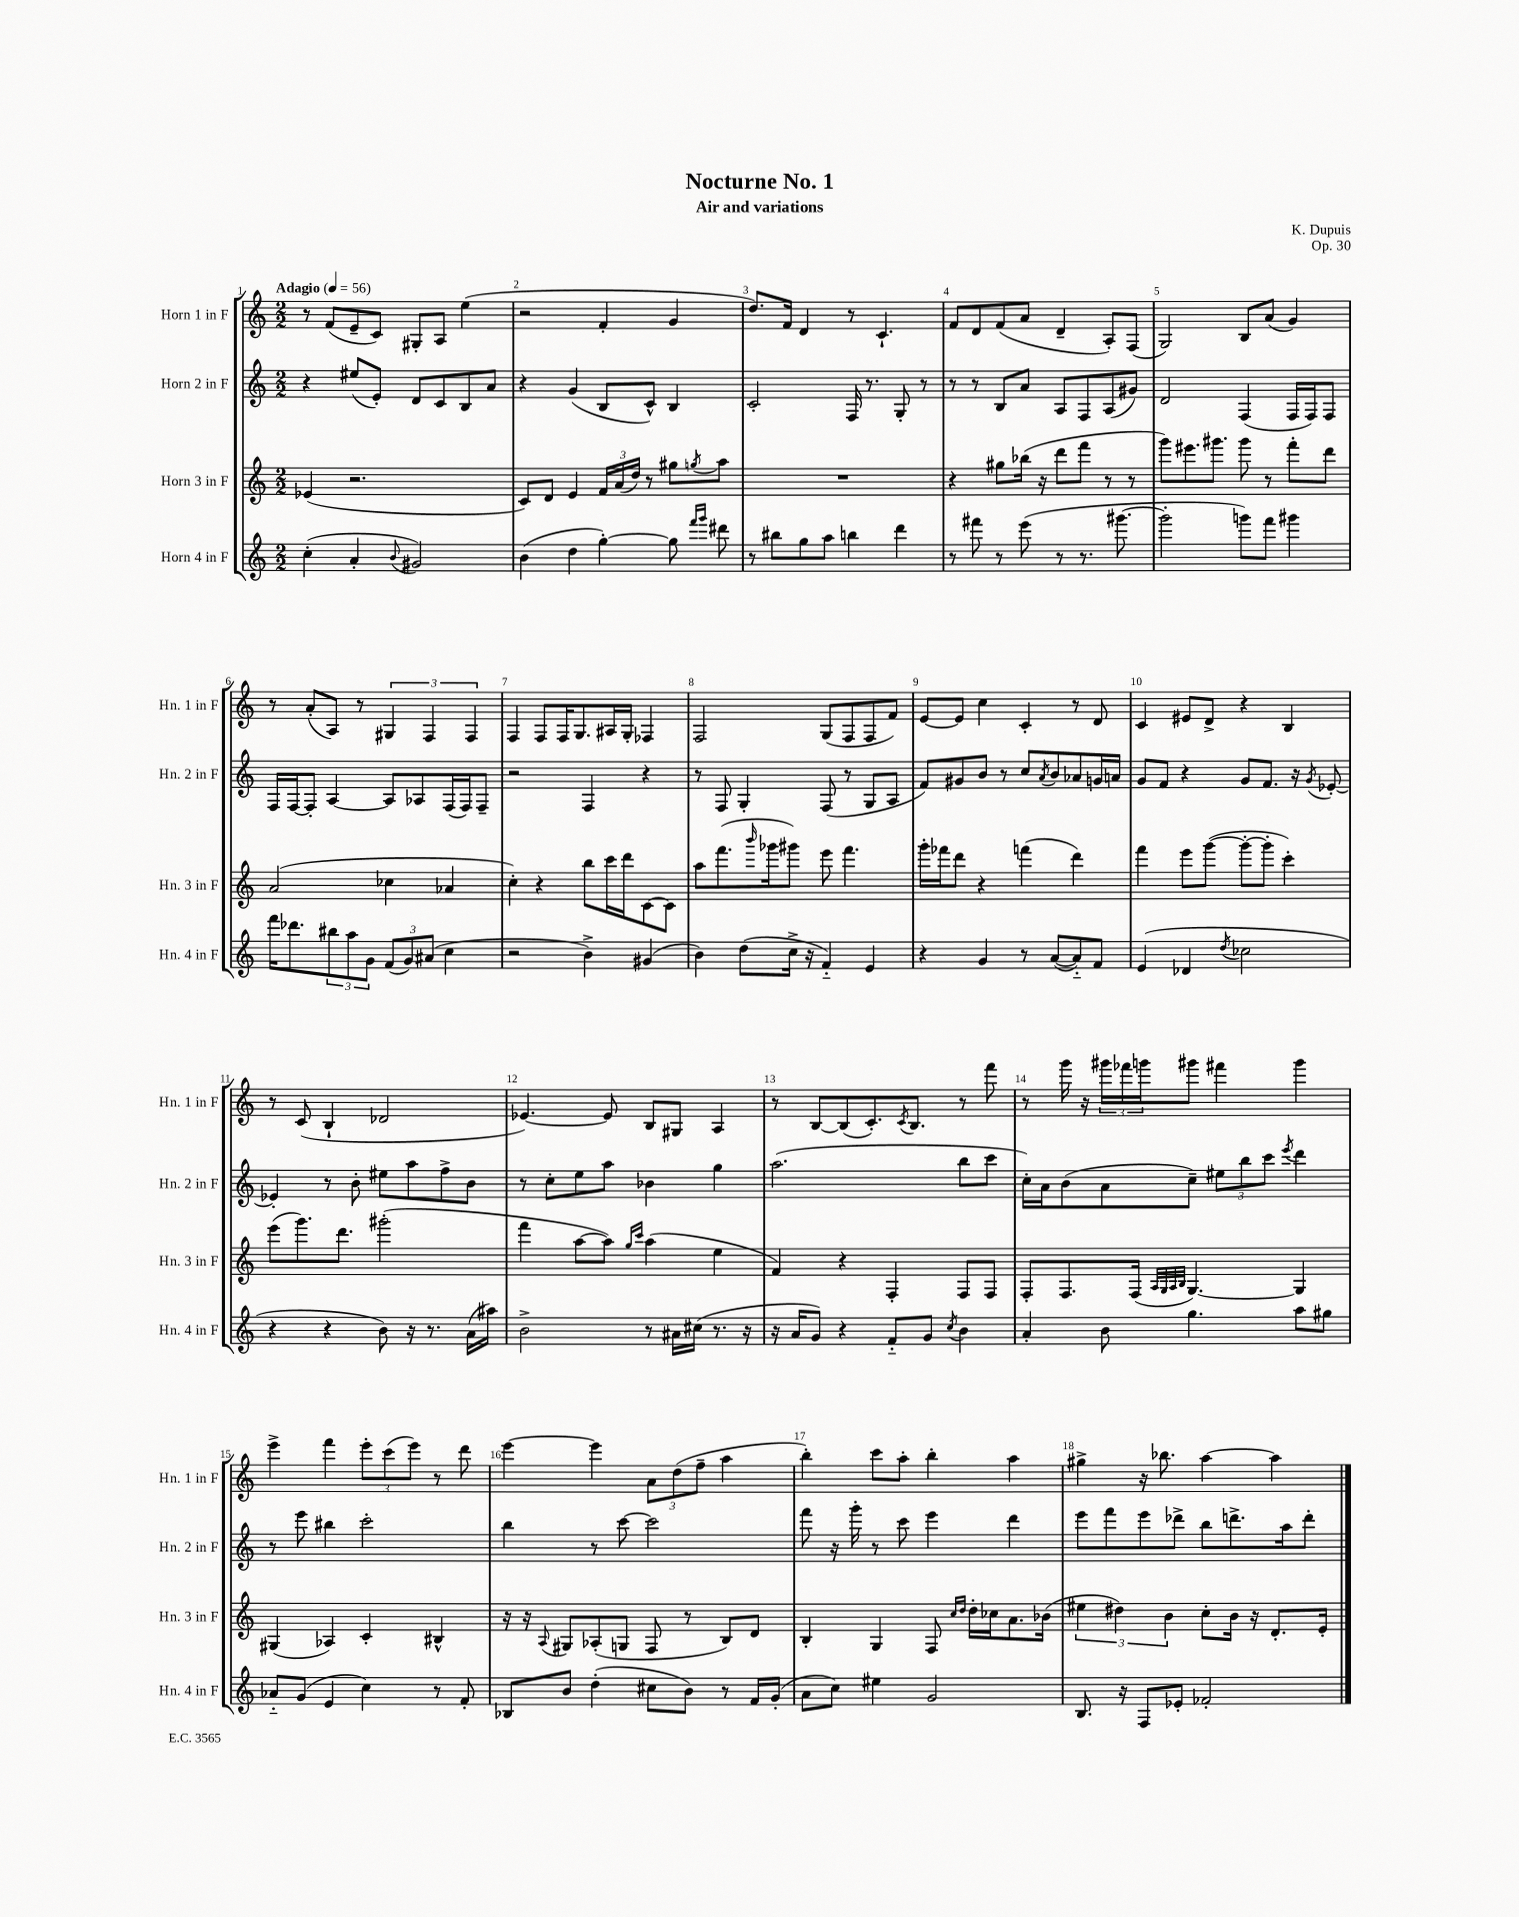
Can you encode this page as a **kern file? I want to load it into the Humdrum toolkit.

**kern	**kern	**kern	**kern
*staff4	*staff3	*staff2	*staff1
*clefG2	*clefG2	*clefG2	*clefG2
*k[]	*k[]	*k[]	*k[]
*M2/2	*M2/2	*M2/2	*M2/2
*MM56	*MM56	*MM56	*MM56
(4cc'\	(4e-/	4r	8r
.	.	.	(8f/L
4a'/	2.r	(8ee#/L	8e~/
.	.	8e'/J)	8c/J)
8qqb/	.	.	.
2g#/)	.	8d/L	8G#'/L
.	.	8c/	8A/J
.	.	8B/	(4ee\
.	.	8a/J	.
=	=	=	=
(4b\	8c/L)	4r	2r
.	8d/J	.	.
4dd\	4e/	(4g/	.
[4gg'\)	24f/LL	8B/L	4f'/
.	(24a/	.	.
.	24dd/JJ)	.	.
.	8r	8c^^/J)	.
8gg\]	8gg#\L	4B/	4g/
16qqfff/LL	.	.	.
16qqggg/JJ	8qgg/	.	.
8ddd#\	8aa\J	.	.
=	=	=	=
8r	1r	2c'/	8.dd/L)
8bb#\L	.	.	.
.	.	.	16f/Jk
8gg\	.	.	4d/
8aa\J	.	.	.
4bb\	.	16F/	8r
.	.	8.r	.
.	.	.	4.c`/
4ddd\	.	8G'/	.
.	.	8r	.
=	=	=	=
8r	4r	8r	8f/L
8fff#\	.	8r	8d/
8r	8gg#\L	8B/L	(8f/
(8eee\	(16bb-\Jk	8a/J	8a/J
.	16r	.	.
8r	8ddd\L	8A/L	4d~/
8.r	8fff\J	8F/	.
.	8r	(8A/	8A'/L)
[8.ggg#\	.	.	.
.	8r	8g#/J)	(8F/J
=	=	=	=
2ggg#'\]	8ggg\L)	2d/	2G/)
.	8.eee#\	.	.
.	8.ggg#\J	.	.
8ggg\L)	8ggg#\	(4F/	8B/L
8fff\J	8r	.	(8a/J
4ggg#\	8fff'\L	16F/LL	4g/)
.	.	16F/J)	.
.	8ddd\J	8F/J	.
=	=	=	=
16fff\LK	(2a/	16F/LL	8r
8.ddd-\	.	[16F/J	.
.	.	8F'/]J	(8a'/L
12bb#\	.	[4A/	8A/J)
12aa\	.	.	.
.	.	.	8r
12g\J	.	.	.
(12f/L	4cc-\	8A/]L	6G#/
12g/)	.	.	.
.	.	8A-/	.
(12a#/J	.	.	6F/
4cc\	4a-/	(16F/L	.
.	.	16F/J)	.
.	.	.	6F/
.	.	8F~/J	.
=	=	=	=
2r	4cc'\)	2r	4F/
.	4r	.	8F/L
.	.	.	16F/K
.	.	.	8.G/
4b^\)	8bb\L	4F/	.
.	16ccc\L	.	16A#/L
.	16ddd\J	.	16G'/JJ
(4g#/	[8c\	4r	4F-/
.	8c\]J	.	.
=	=	=	=
4b\)	8aa\L	8r	2F/
.	(8.fff\	8F/	.
(8dd\L	.	4G'/	.
.	16qqbbb/	.	.
.	16ggg-\k	.	.
16cc^\Jk	8ggg#\J)	.	.
16r	.	.	.
4f'~/)	8eee\	(8F/	(8G/L
.	4.fff\	8r	8F/
4e/	.	8G/L	8F/
.	.	8A/J	8f/J)
=	=	=	=
4r	16ggg'\LL	8f/L)	[8e/L
.	16fff-\J	.	.
.	8ddd\J	8g#/	8e/]J
4g/	4r	8b/J	4cc\
.	.	8r	.
8r	(4fff\	8cc/L	4c'/
.	.	8qa/	.
([8a/L	.	8b/	.
8a'~/])	4ddd\)	8a-/	8r
8f/J	.	16g/L	8d/
.	.	16a/JJ	.
=	=	=	=
(4e/	4fff\	8g/L	4c/
.	.	8f/J	.
4d-/	8eee\L	4r	8e#/L
.	([8ggg\J	.	8d^/J
8qdd/	.	.	.
2cc-\	8ggg'\_L	8g/L	4r
.	8ggg'\]J	8.f/J	.
.	4ccc'\)	.	4B/
.	.	16r	.
.	.	8qg/	.
.	.	[8e-'/	.
=	=	=	=
4r	(8eee\L	4e-'/]	8r
.	8.ggg\)	.	(8c/
4r	.	8r	4B`/
.	8.ddd\J	.	.
.	.	8b'\	.
8b\)	(2ggg#'\	8ee#\L	2d-/
16r	.	8aa\	.
8.r	.	.	.
.	.	8ff^\	.
(16a\LL	.	8b\J	.
16aa#\JJ)	.	.	.
=	=	=	=
2b^\	4fff\	8r	[4.e-/)
.	.	8cc'\L	.
.	[8aa\L	8ee\	.
.	8aa\]J)	8aa\J	8e-/]
.	16qqgg/LL	.	.
.	16qqccc/JJ	.	.
8r	(4aa\	4b-\	8B/L
16a#\LL	.	.	8G#/J
(16cc#\JJ	.	.	.
8.r	4ee\	4gg\	4A/
16r	.	.	.
=	=	=	=
16r	4f/)	(2.aa\	8r
16a/LK	.	.	.
8g/J)	.	.	[8B/L
4r	4r	.	(8B/]
.	.	.	8.c'/)
8f'~/L	4F'/	.	.
.	.	.	8qc/
.	.	.	8.B/J
8g/J	.	.	.
8qcc/	.	.	.
4b\	8F/L	8bb\L	8r
.	8F/J	8ccc\J	8fff\
=	=	=	=
4a'/	8F'/L	16cc'\LL)	8r
.	.	16a\J	.
.	8.F/	(8b\	16ggg\
.	.	.	16r
8b\	.	8a\	24ggg#\LL
.	.	.	24fff-\
.	(16F/Jk	.	.
.	.	.	24ggg\J
.	32qqA/LLL	.	.
.	32qqG/	.	.
.	32qqA/	.	.
.	32qqB/JJJ	.	.
4.gg\	[4.G/)	8cc~\J)	8ggg#\J
.	.	12ee#\L	4fff#\
.	.	12bb\	.
.	.	12ccc\J	.
.	.	8qeee/	.
8aa\L	4G/]	4ddd\	4ggg#\
8gg#\J	.	.	.
=	=	=	=
8a-'~/L	(4G#/	8r	4eee^\
(8g/J	.	8eee\	.
4e/	4A-/)	4bb#\	4fff\
4cc\)	4c'/	2ccc'\	12eee'\L
.	.	.	(12ccc\
.	.	.	12eee\J)
8r	4B#^^/	.	8r
8f'/	.	.	8ddd\
=	=	=	=
8B-/L	16r	4bb\	[4eee\
.	16r	.	.
.	8qqA/	.	.
8b/J	8G#/L	.	.
(4dd'\	(8A-'/	8r	4eee\]
.	8G/J	[8ccc\	.
8cc#\L	8F/	2ccc\]	12a\L
.	.	.	(12dd\
8b\J)	8r	.	.
.	.	.	12ff~\J
8r	8B/L)	.	4aa\
16f/LL	8d/J	.	.
(16g'/JJ	.	.	.
=	=	=	=
8a\L	4B'/	8fff\	4bb'\)
8cc\J)	.	16r	.
.	.	16ggg'\	.
4ee#\	4G/	8r	8ccc\L
.	.	8ccc\	8aa'\J
2g/	8F/	4eee\	4bb'\
.	16qqcc/LL	.	.
.	16qqdd/JJ	.	.
.	16dd'\LL	.	.
.	16cc-\J	.	.
.	8.a\	4ddd\	4aa\
.	(16b-\Jk	.	.
=	=	=	=
8.B/	6ee#\	8eee\L	4gg#^\
.	.	8fff\	.
.	6dd#\)	.	.
16r	.	.	.
8F/L	.	8eee\	16r
.	.	.	8.bb-\
.	6b\	.	.
8e-'/J	.	8ddd-^\J	.
2f-'/	8cc'\L	8bb\L	[4aa\
.	16b\Jk	8.ddd^\	.
.	16r	.	.
.	8.d'/L	.	4aa\]
.	.	16aa\k	.
.	.	8ddd'\J	.
.	16e'/Jk	.	.
==	==	==	==
*-	*-	*-	*-
